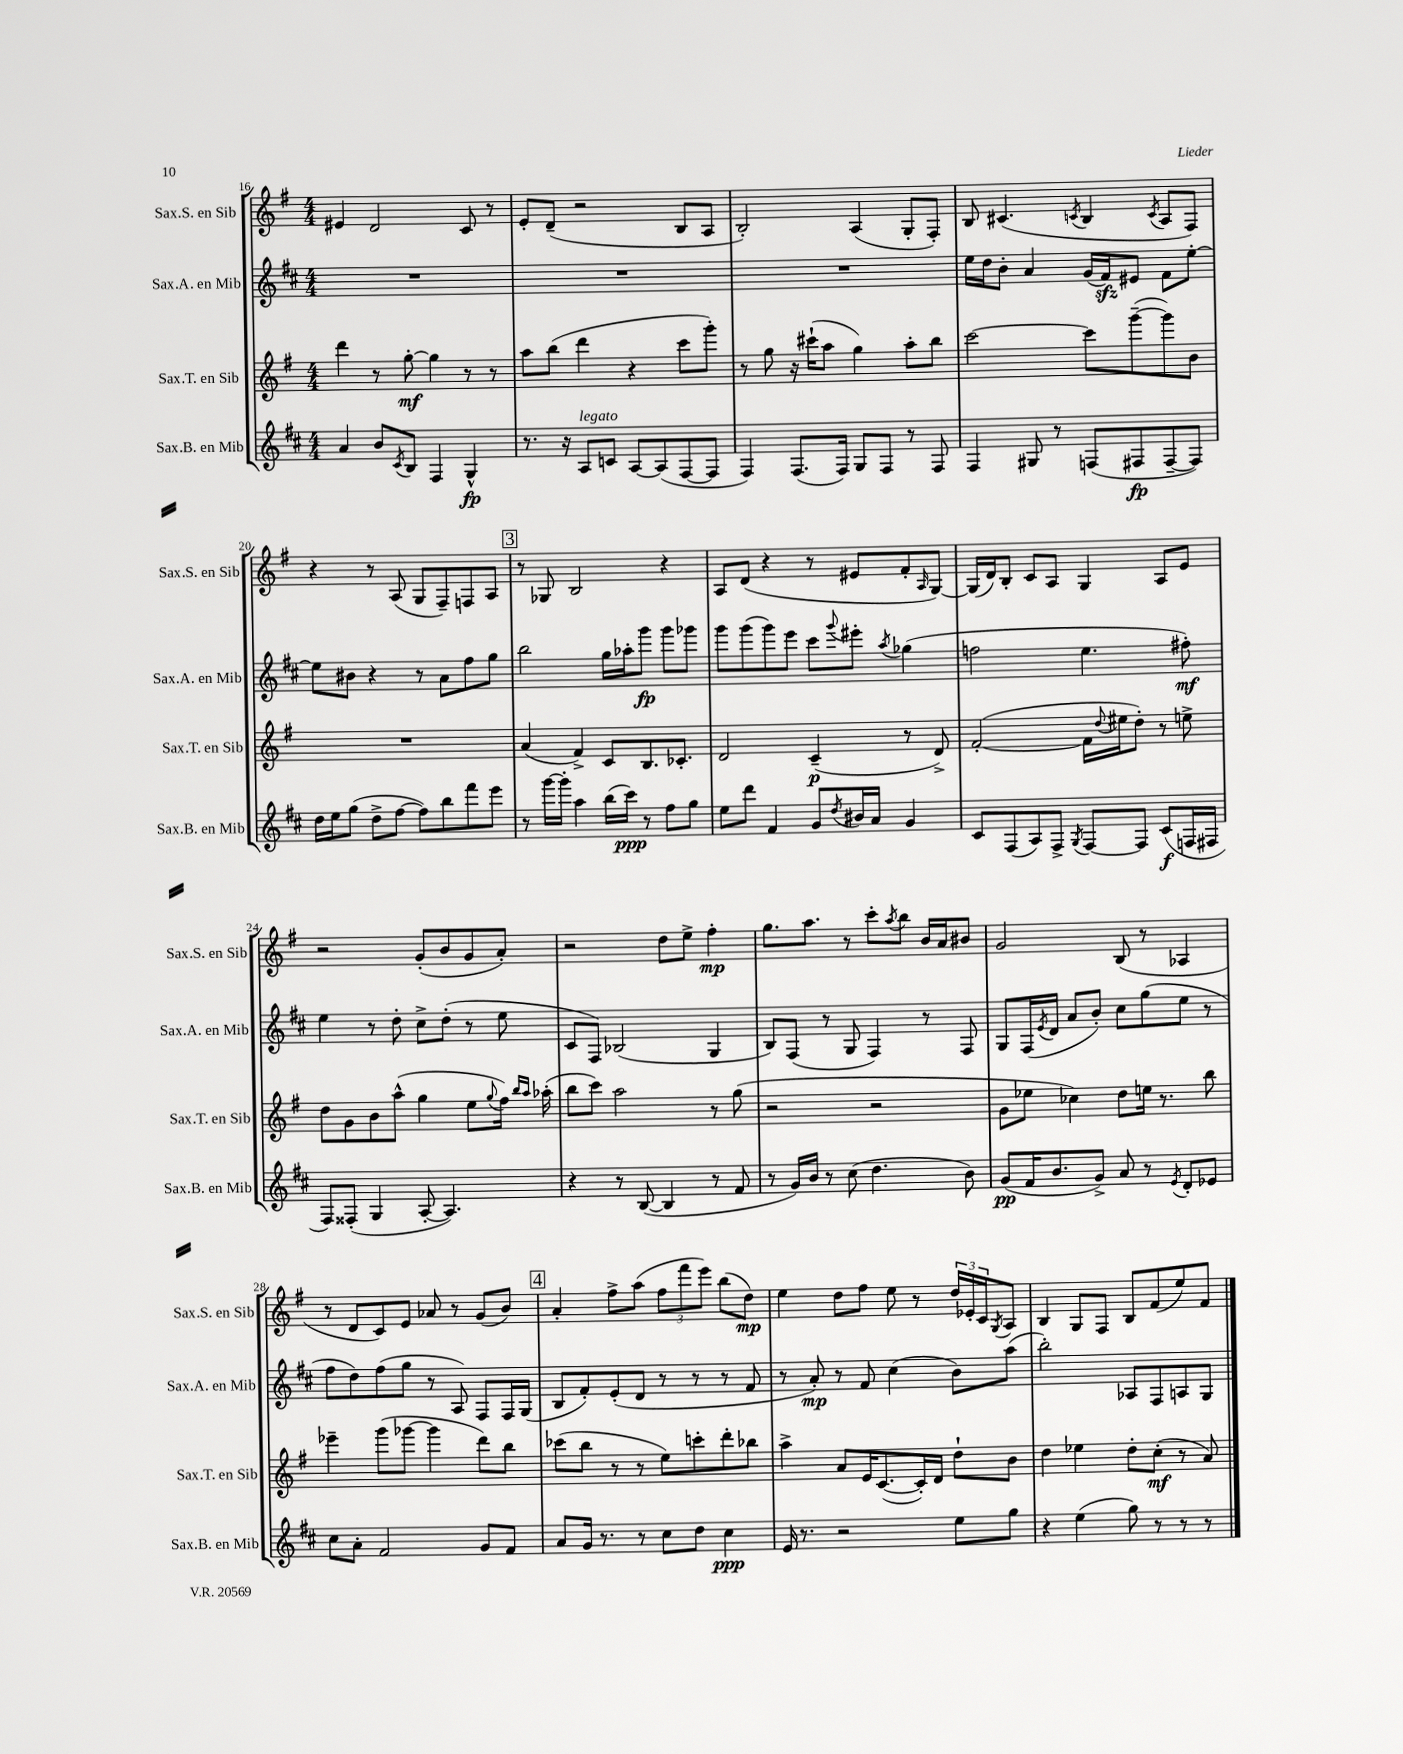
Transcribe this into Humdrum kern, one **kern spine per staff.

**kern	**kern	**kern	**kern
*staff4	*staff3	*staff2	*staff1
*clefG2	*clefG2	*clefG2	*clefG2
*k[f#c#]	*k[f#]	*k[f#c#]	*k[f#]
*M4/4	*M4/4	*M4/4	*M4/4
4a	4ddd	1r	4e#
8b	8r	.	2d
8qc#	.	.	.
8B	[8gg'	.	.
4F#	4gg]	.	.
4G^^	8r	.	8c
.	8r	.	8r
=	=	=	=
8.r	8aa	1r	8e'
.	(8bb	.	(8d~
16r	.	.	.
8A	4ddd	.	2r
8c	.	.	.
[8A	4r	.	.
(8A]	.	.	.
[8F#	8ccc	.	8B
8F#]	8ggg')	.	8A
=	=	=	=
4F#)	8r	1r	2B')
.	8gg	.	.
(8.F#	16r	.	.
.	(16ccc#`	.	.
.	8aa	.	.
16F#)	.	.	.
8G	4gg)	.	(4A
8F#	.	.	.
8r	8aa'	.	8G'
8F#	8bb	.	8F#')
=	=	=	=
4F#	[2ccc	16ee	8B
.	.	16dd	.
.	.	8b'	(4.c#
8G#	.	4a	.
8r	.	.	.
.	.	.	8qc
(8F	8ccc]	(16g	4B
.	.	16f#)	.
8F#	([8ggg~	8e#	.
.	.	.	8qc
[8F#~	8ggg])	8f#	8A
8F#])	8b	[8ee'	8F#)
=	=	=	=
16dd	1r	8ee]	4r
16ee	.	.	.
(8gg	.	8b#	.
8dd^	.	4r	8r
[8ff#	.	.	(8A
8ff#])	.	8r	8G
8bb	.	8a	8F#~)
8fff#	.	8ff#	8F
8eee	.	8gg	8A
=	=	=	=
8r	(4a	2bb	8r
[16ggg	.	.	8G-
16ggg']	.	.	.
4aa	4f#^)	.	2B
(16bb	8c	16gg	.
16ccc#)	.	16aa-'	.
8r	8.B	8ggg	.
8ff#	.	8ggg	4r
.	8.c-'	.	.
8gg	.	8ggg-	.
=	=	=	=
8ee	2d	8ggg	8A
8ddd	.	(8ggg	(8d
4f#	.	8ggg)	4r
.	.	8eee	.
8g	(4c~	8ccc#	8r
8qdd	.	8qqggg	.
16b#	.	8eee#'	8e#
16a	.	.	.
.	.	8qaa	.
4g	8r	(4gg-	8f#'
.	.	.	16qqA
.	8d^)	.	[8G)
=	=	=	=
8c#	([2f#'	2ff	(16G]
.	.	.	16d)
(8F#	.	.	8B'
8A)	.	.	8c
8F#^	.	.	8A
8qG	.	.	.
[8F#	16f#]	4.ee	4G
.	8qqdd	.	.
.	16ee#	.	.
8F#]	8dd')	.	.
(8c#	8r	.	8A
16F	8ee^	8ff#')	8e
16F#	.	.	.
=	=	=	=
8F#)	8dd	4ee	2r
(8F##'	8g	.	.
4G	8b	8r	.
.	(8aa^^	8dd'	.
[8A'	4gg	8cc#^	(8g'
4.A])	.	(8dd'	8b
.	8ee	8r	8g
.	8qqgg	.	.
.	16ff#)	8ee	8a')
.	16qqbb	.	.
.	16qqaa	.	.
.	(16aa-'	.	.
=	=	=	=
4r	8bb	8c#	2r
.	8ccc)	8F#)	.
8r	2aa	(2B-	.
([8B	.	.	.
4B]	.	.	8dd
.	.	.	8ee^
8r	8r	4G	4ff#'
8f#	(8gg	.	.
=	=	=	=
8r	2r	8B)	8.gg
16g)	.	(8F#	.
16b	.	.	8.aa
8r	.	8r	.
(8cc#	.	8G	8r
4.dd	2r	4F#)	8ccc'
.	.	.	8qaa
.	.	.	8bb
.	.	8r	16b
.	.	.	16a
8b)	.	8F#	8b#
=	=	=	=
(8g	8g	8G	2g
16f#	8ee-	(16F#	.
.	.	8qe	.
8.b	.	16d	.
.	4cc-)	8a	.
8g^)	.	8b')	.
8a	8dd	8cc#	(8B
8r	16ee	(8gg	8r
.	8.r	.	.
8qe	.	.	.
8d'	.	8ee	4A-
8e-	8bb	8r	.
=	=	=	=
8cc#	4eee-~	8ff#	8r
8a'	.	8dd)	8d
2f#	(8ggg	(8ff#	8c)
.	[8ggg-	8gg	8e
.	4ggg-]	8r	8a-
.	.	8A)	8r
8g	8ddd)	8F#	(8g
8f#	8bb	16F#	8b)
.	.	(16G	.
=	=	=	=
8a	(8ccc-	8B	4a'
16g	8bb	8f#')	.
8.r	.	.	.
.	8r	(8e'	8ff#^
8r	8r	8d	(8aa
8cc#	8ee)	8r	12ff#
.	.	.	12fff#
8dd	8ccc'	8r	.
.	.	.	12eee)
4cc#	8ddd'	8r	(8bb
.	8bb-	8f#	8dd)
=	=	=	=
16e	4aa^	8r	4ee
8.r	.	.	.
.	.	8a')	.
2r	8a	8r	8dd
.	16e	8f#	8ff#
.	([8.c	.	.
.	.	(4cc#	8ee
.	16c'])	.	8r
.	16d	.	.
8ee	8dd`	8b)	24dd
.	.	.	24e-'
.	.	.	24c
.	.	.	8qG
8gg	8b	(8aa	8A
=	=	=	=
4r	4dd	2bb')	4B
(4ee	4ee-	.	8G
.	.	.	8F#
8gg)	8dd'	8A-	8B
8r	(8cc'	8F#	(8f#
8r	8r	8A	8ee)
8r	8a)	8G	8f#
==	==	==	==
*-	*-	*-	*-
